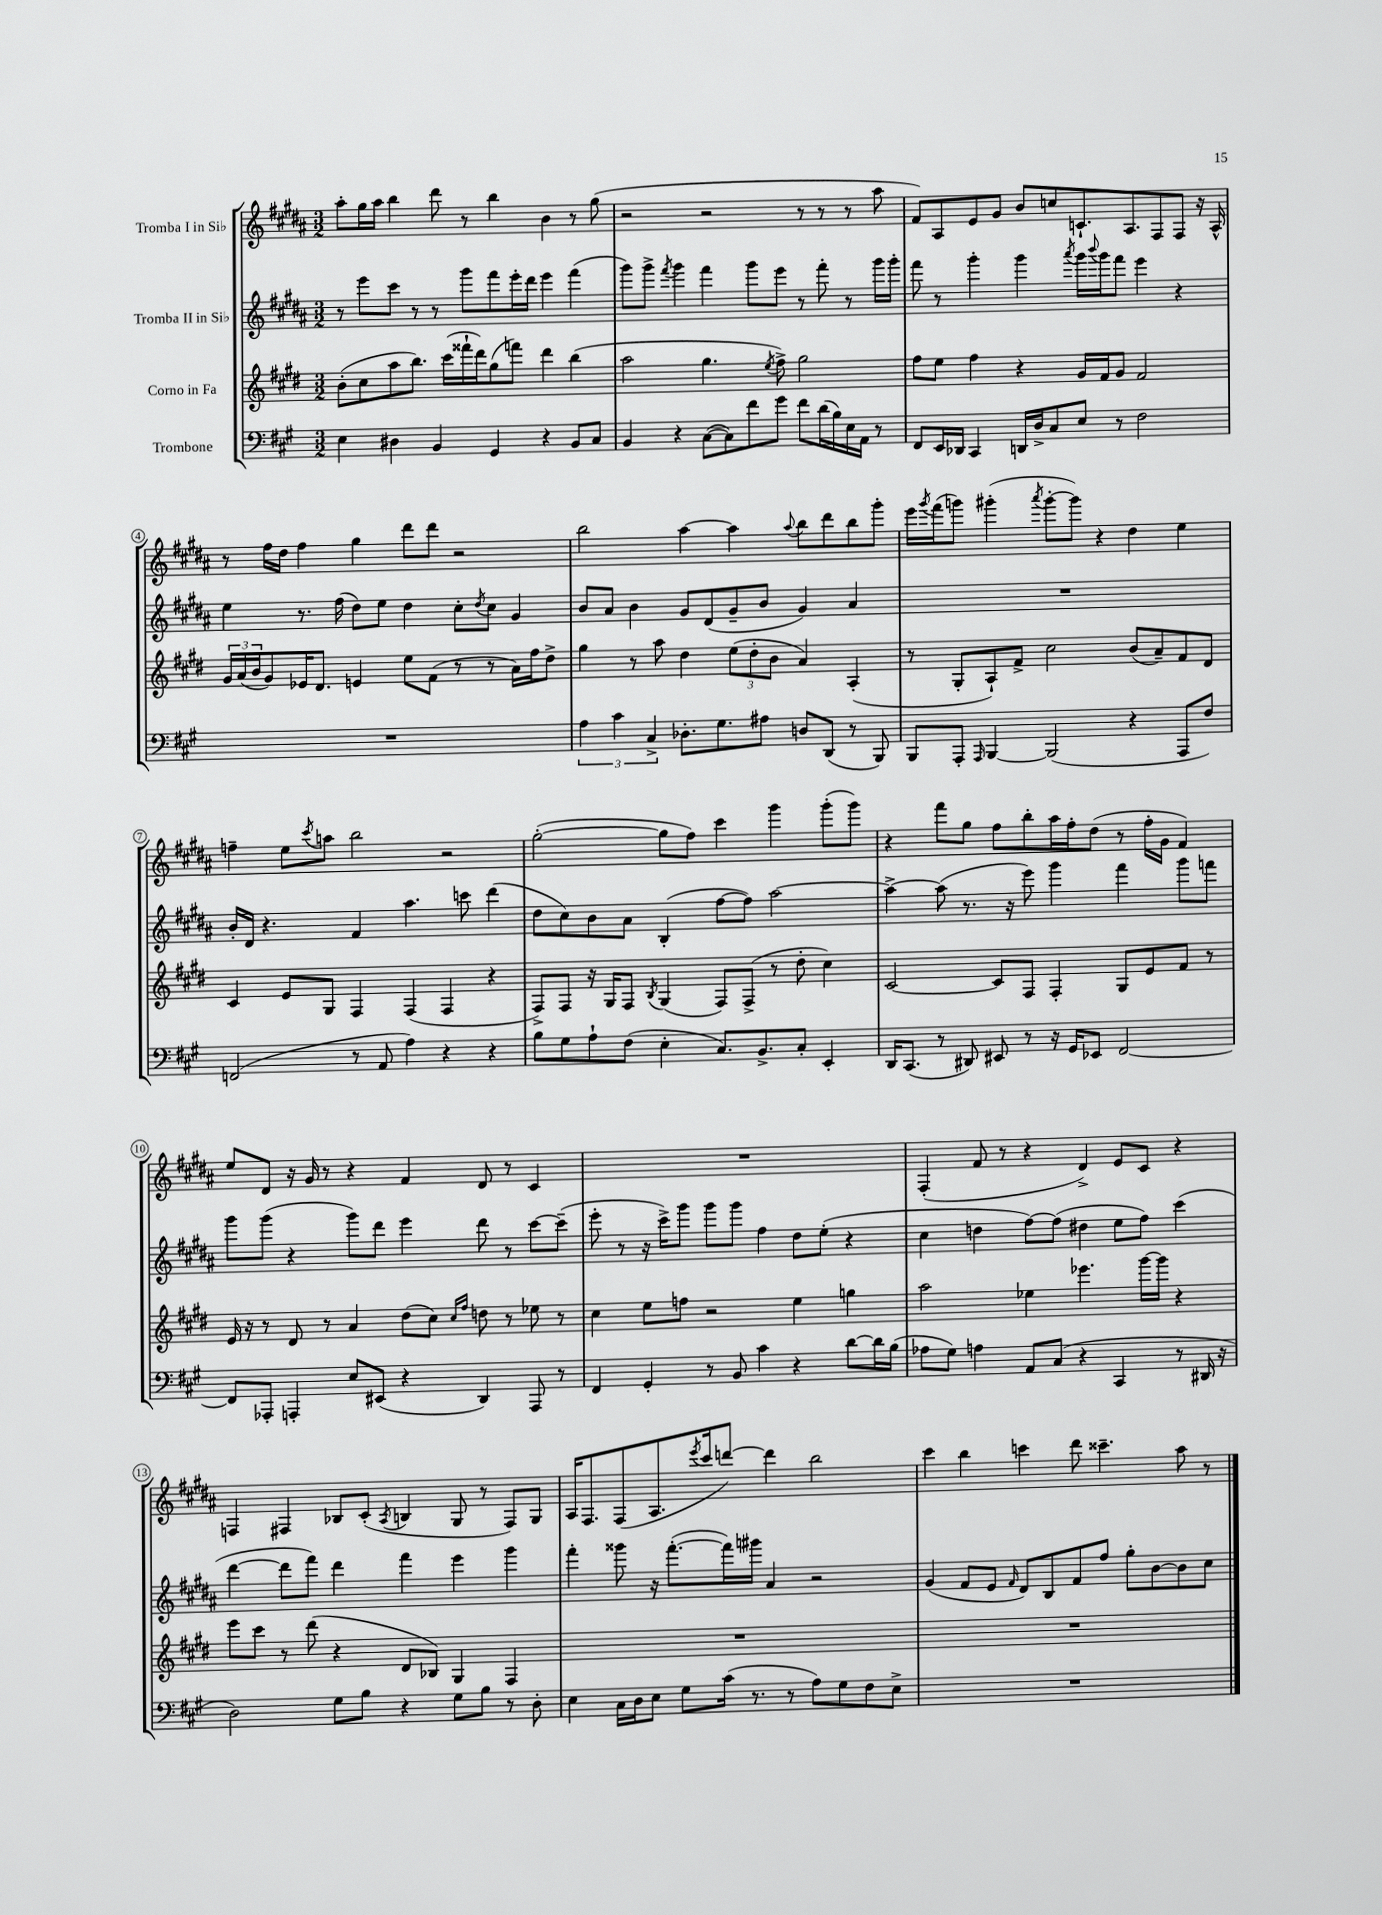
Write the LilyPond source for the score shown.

<<
\new StaffGroup <<
\new Staff = "s0" \with { instrumentName = "Tromba I in Sib" } {
    \clef treble \key b \major \numericTimeSignature \time 3/2
    ais''8-. gis''16 ais''16 b''4 dis'''8 r8 b''4 b'4 r8 gis''8( |
    r2 r2 r8 r8 r8 ais''8 |
    fis'8) ais8 e'8 gis'8 b'8 c''8 c'8.-! ais8. fis8 fis8 r16 ais16-^ |
    r8 fis''16 dis''16 fis''4 gis''4 dis'''8 dis'''8 r2 |
    b''2 ais''4~ ais''4 \appoggiatura { ais''8 } b''8 dis'''8 b''8 gis'''8-. |
    e'''16 \acciaccatura { gis'''8 } fis'''16( g'''8) gis'''4-.( \acciaccatura { ais'''8 } gis'''8~-. gis'''8) r4 dis''4 e''4 |
    f''4-- e''8 \acciaccatura { cis'''8 } a''8 b''2 r2 |
    gis''2~-.( gis''8 fis''8) cis'''4 gis'''4 gis'''8-.( gis'''8) |
    r4 fis'''8 gis''8 fis''8 b''8-. ais''16 fis''16-. dis''8( r8 fis''16-. gis'16 fis'4) |
    e''8 dis'8 r16 gis'16 r8 r4 fis'4 dis'8 r8 cis'4 |
    R1. |
    fis4-.( fis'8 r8 r4 dis'4->) e'8 cis'8 r4 |
    f4 fis4 bes8 cis'8-.( \acciaccatura { ais8 } b4 gis8 r8 fis8) gis8 |
    ais16 fis8. fis8( ais8. \acciaccatura { e'''8 } cis'''16 d'''8~) d'''4 b''2 |
    cis'''4 b''4 c'''4 dis'''8 cisis'''4.-- ais''8 r8 \bar "|." |
}
\new Staff = "s1" \with { instrumentName = "Tromba II in Sib" } {
    \clef treble \key b \major \numericTimeSignature \time 3/2
    r8 e'''8 cis'''8 r8 r8 gis'''8 fis'''8 e'''16-. dis'''16 e'''4 fis'''4( |
    gis'''8) gis'''8-> \acciaccatura { fis'''8 } gis'''4 fis'''4 gis'''8 e'''8 r8 fis'''8-. r8 gis'''16 gis'''16-. |
    fis'''8 r8 gis'''4-. gis'''4 \acciaccatura { ais'''8 } gis'''16 \appoggiatura { b'''8 } gis'''16 fis'''8 e'''4 r4 |
    e''4 r8. fis''16( dis''8) e''8 dis''4 cis''8-. \acciaccatura { dis''8 } cis''8 gis'4 |
    b'8 ais'8 b'4 gis'8 dis'8( gis'8-- b'8 gis'4) ais'4 |
    R1. |
    b'16-. dis'16 r4. fis'4 ais''4. c'''8 dis'''4( |
    dis''8 cis''8) b'8 ais'8 b4-.( fis''8~ fis''8) ais''2~ |
    ais''4~-> ais''8( r8. r16 e'''8) gis'''4 fis'''4 gis'''8 f'''8 |
    gis'''8 gis'''8( r4 gis'''8) dis'''8 e'''4 dis'''8 r8 cis'''8~ cis'''8--( |
    e'''8-. r8 r16 cis'''16->) gis'''8 gis'''8 gis'''8 fis''4 dis''8 e''8-.( r4 |
    cis''4 d''4 fis''8~) fis''8( dis''4 e''8 fis''8) cis'''4( |
    dis'''4~ dis'''8 fis'''8) dis'''4 fis'''4 e'''4 gis'''4 |
    fis'''4-. gisis'''8 r16 fis'''8.~-.( fis'''16) gis'''16 ais'4 r2 |
    gis'4( fis'8 e'8 \grace { fis'16 } dis'8) b8 fis'8 fis''8 gis''8-. b'8~ b'8 cis''8 \bar "|." |
}
\new Staff = "s2" \with { instrumentName = "Corno in Fa" } {
    \clef treble \key e \major \numericTimeSignature \time 3/2
    b'8-.( cis''8 a''8 b''8.) cis'''16( fisis'''16-! dis'''16) gis''8( f'''8) dis'''4 b''4( |
    a''2 gis''4. \acciaccatura { e''8 } fis''8->) gis''2 |
    fis''8 e''8 fis''4 r4 gis'16 fis'16 gis'8 fis'2 |
    \tuplet 3/2 { gis'16 a'16( b'16 } gis'8) ees'16 dis'8. e'4 e''8 fis'8( r8 r8 a'16) fis''16 dis''8-> |
    gis''4 r8 a''8 dis''4 \tuplet 3/2 { e''8( dis''8-. b'8 } a'4) a4-.( |
    r8 gis8-. a8-!) fis'8-> cis''2 b'8( a'8--) fis'8 dis'8 |
    cis'4 e'8 gis8 fis4 fis4( fis4 r4 |
    fis8->) fis8 r16 gis16 fis8 \acciaccatura { b8 } gis4( fis8) fis8->( r8 dis''8-. cis''4) |
    cis'2~ cis'8 fis8 fis4-. gis8 e'8 fis'8 r8 |
    e'16 r16 r8 dis'8 r8 a'4 dis''8( cis''8) \grace { cis''16 fis''16 } d''8 r8 ees''8 r8 |
    cis''4 e''8 f''8 r2 e''4 g''4 |
    a''2 ees''4 ees'''4. gis'''16~ gis'''16 r4 |
    e'''8 cis'''8 r8 dis'''8( r4 dis'8 bes8) gis4 fis4 |
    R1. |
    R1. \bar "|." |
}
\new Staff = "s3" \with { instrumentName = "Trombone" } {
    \clef bass \key a \major \numericTimeSignature \time 3/2
    e4 dis4 b,4 gis,4 r4 b,8 cis8 |
    b,4 r4 cis8~( cis8) fis'8 gis'8 fis'8 d'16( b16) e16 a,16 r8 |
    fis,8 e,16 des,16 cis,4 d,16 d16-> cis8 e8 r8 fis2 |
    R1. |
    \tuplet 3/2 { a4 cis'4 cis4-> } des8.-. gis8. ais8 d8 d,8( r8 b,,8) |
    b,,8 a,,8-. \grace { a,,16 } b,,4~ b,,2( r4 a,,8 fis8) |
    f,2( r8 a,8 a4) r4 r4 |
    b8 gis8 a8-! fis8( e4-. cis8.) b,8.-> cis8-. e,4-. |
    d,16 cis,8.( r8 dis,8) eis,8 r8 r16 gis,16 ees,8 fis,2~ |
    fis,8 aes,,8-. a,,4-. e8 eis,8( r4 d,4) a,,8 r8 |
    fis,4 gis,4-. r8 b,8 cis'4 r4 d'8~ d'16 b16( |
    aes8 gis8) a4 a,8 cis8( r4 cis,4 r8 dis,16 r16 |
    d2) gis8 b8 r4 gis8 b8 r8 d8-. |
    e4 cis16 d16 e8 gis8 cis'16( r8. r8 a8) gis8 fis8 e8-> |
    R1. \bar "|." |
}
>>
>>
\layout { \context { \Score \override BarNumber.stencil = #(make-stencil-circler 0.1 0.3 ly:text-interface::print) } }
